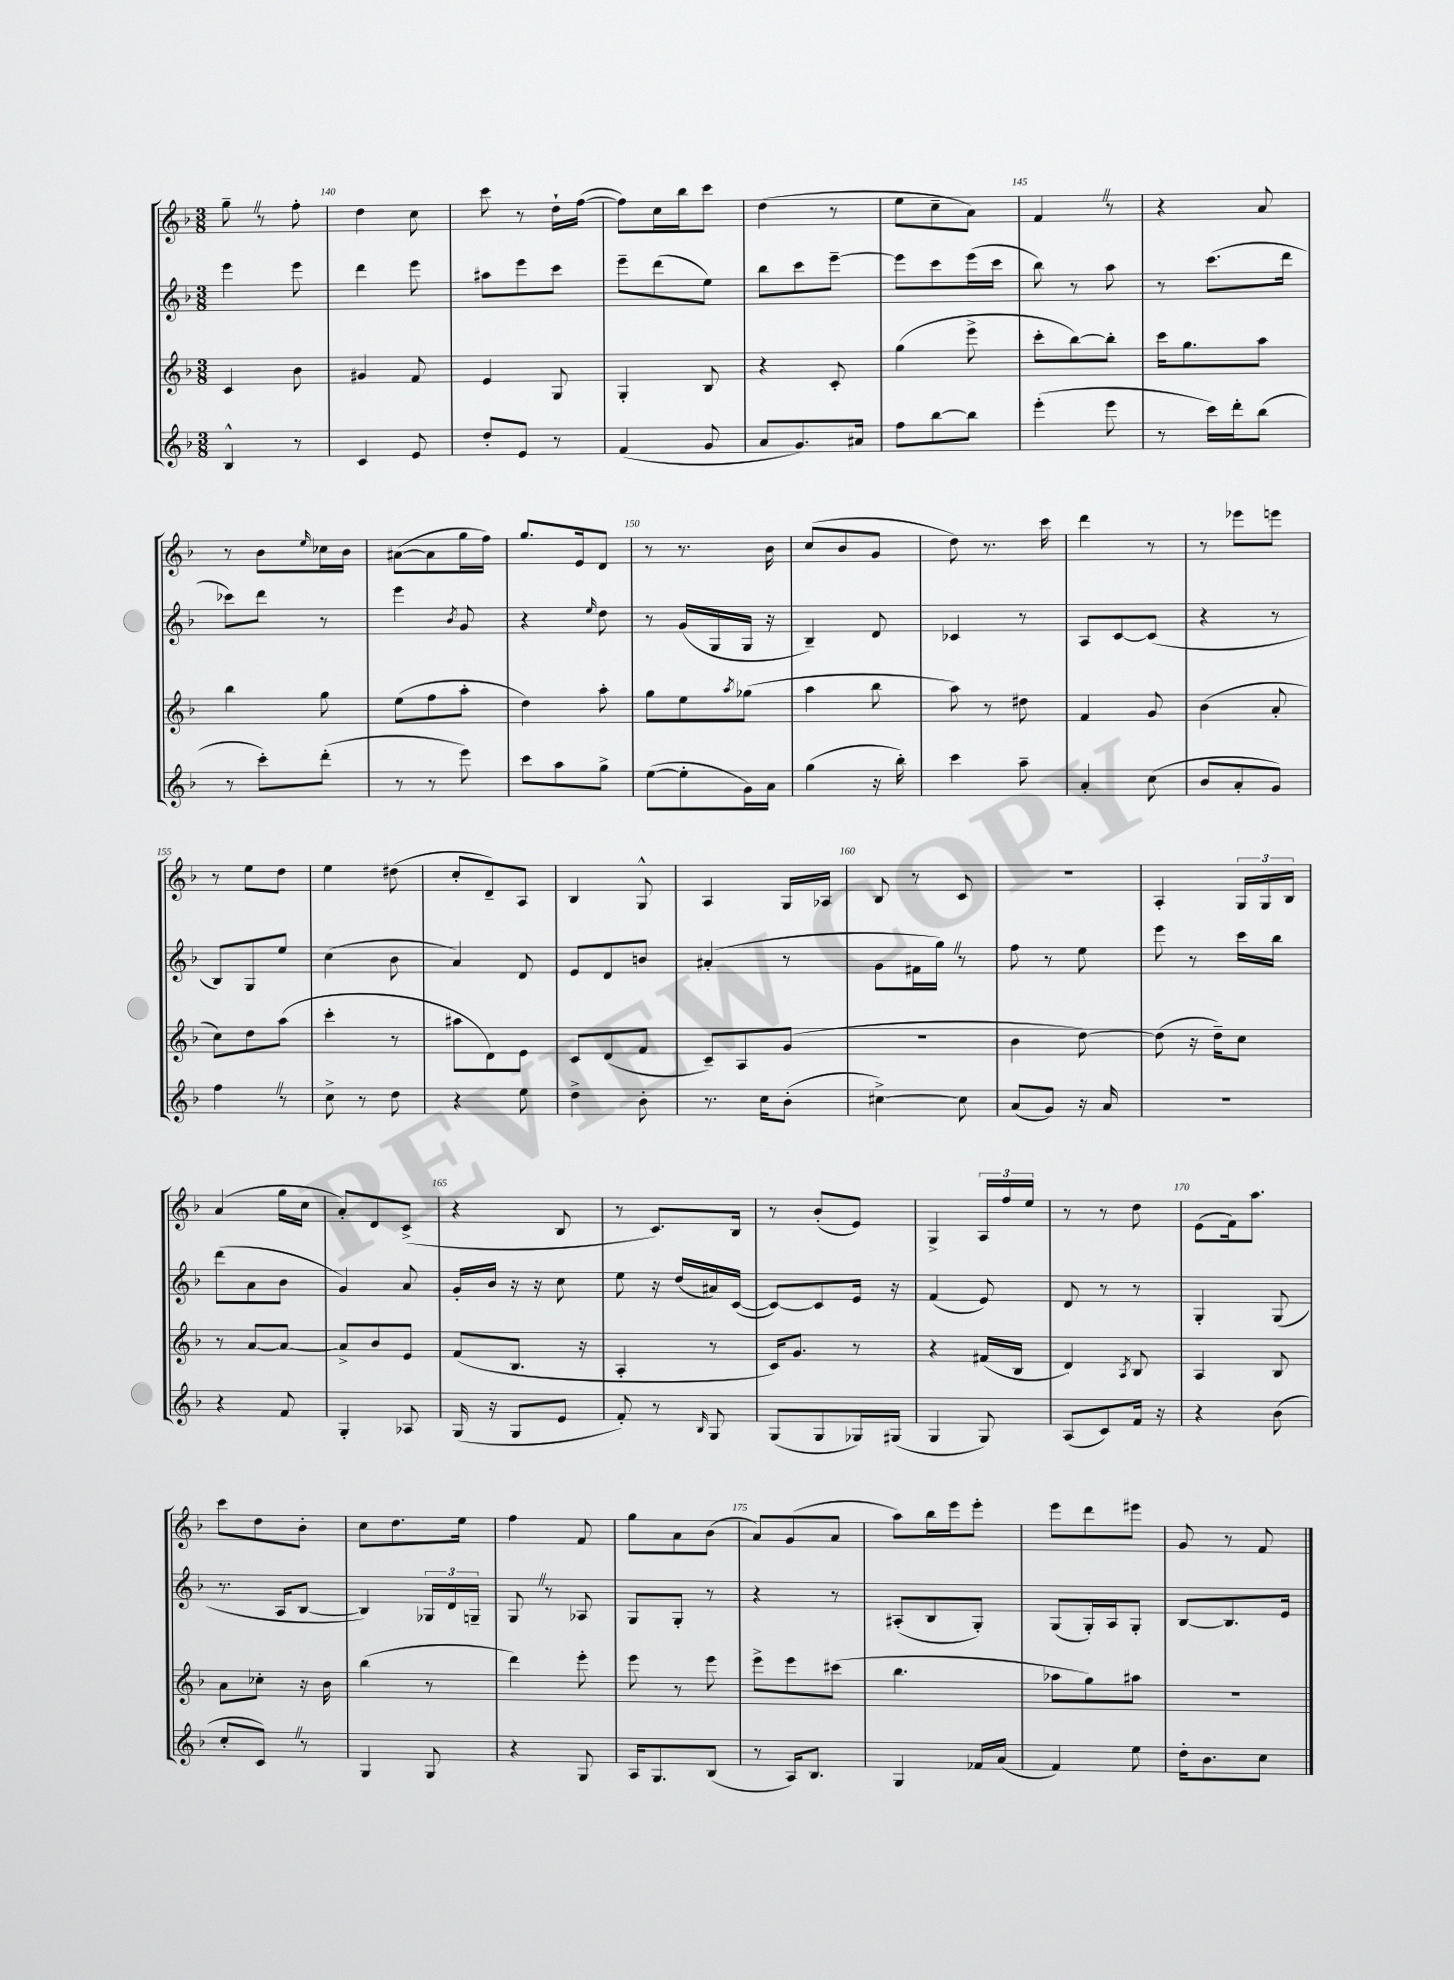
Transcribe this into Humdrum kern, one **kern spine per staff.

**kern	**kern	**kern	**kern
*staff4	*staff3	*staff2	*staff1
*clefG2	*clefG2	*clefG2	*clefG2
*k[b-]	*k[b-]	*k[b-]	*k[b-]
*M3/8	*M3/8	*M3/8	*M3/8
4B-^^	4c	4eee	8gg~
.	.	.	8r
8r	8b-	8eee	8ff'
=	=	=	=
4c	4g#	4ddd	4dd
8e	8f	8eee	8cc
=	=	=	=
8dd'	4e	8aa#	8ccc
8e	.	8eee	8r
8r	8G	8ccc	16dd`
.	.	.	([16ff
=	=	=	=
(4f	4G'	8eee~	8ff])
.	.	(8ddd	16cc
.	.	.	16bb-
8g	8B-	8ee)	8ccc
=	=	=	=
8a	4r	8bb-	(4dd
8.g)	.	8ccc	.
.	8c'	[8eee~	8r
16a#	.	.	.
=	=	=	=
8ff	(4gg	8eee]	8ee
[8bb-	.	8ccc	8cc~
8bb-]	8eee^	(16eee	8a)
.	.	16ccc	.
=	=	=	=
(4eee'	8ccc'	8bb-)	4f
.	[8bb-)	8r	.
8eee	8bb-']	8aa	8r
=	=	=	=
8r	16ccc	8r	4r
.	8.gg	.	.
16ccc)	.	(8.ccc	.
16ddd'	.	.	.
(8bb-	8aa	.	8a
.	.	16ddd	.
=	=	=	=
8r	4bb-	8ccc-)	8r
8ccc')	.	8ddd	8b-
.	.	.	16qqee
(8ddd'	8gg	8r	16cc-
.	.	.	16b-
=	=	=	=
8r	(8ee	4eee	([8a#
8r	8ff	.	8a#]
.	.	8qb-	.
8eee)	8aa'	8g	16gg
.	.	.	16ff)
=	=	=	=
8ccc	4dd)	4r	8.gg
8aa	.	.	.
.	.	.	16e
.	.	16qqee	.
8gg^	8aa'	8dd	8d
=	=	=	=
([8ee	8gg	8r	8r
8ee']	8ee	(16g	8.r
.	.	16G	.
.	8qaa	.	.
16g)	(8gg-	16G	.
16a	.	16r	16b-
=	=	=	=
(4gg	4aa	4B-~)	(8cc
.	.	.	8b-
16r	8bb-	8d	8g
16bb-')	.	.	.
=	=	=	=
4ccc	8aa)	4c-	8dd)
.	8r	.	8.r
8aa~	8dd#	8r	.
.	.	.	16ccc
=	=	=	=
4a'	4f	8A	4ddd
.	.	[8c	.
(8cc	8g	(8c]	8r
=	=	=	=
8b-	(4b-	4r	8r
8a'	.	.	8eee-
8g)	8a'	8r	8eee
=	=	=	=
4ff	8cc)	8B-)	8r
.	8dd	8G	8ee
8r	(8aa	8ee	8dd
=	=	=	=
8cc^	4ccc'	(4cc	4ee
8r	.	.	.
8dd	8r	8b-	(8dd#
=	=	=	=
4r	8aa#	4a)	8cc'
.	8d)	.	8d~)
8ee	8e	8d	8A
=	=	=	=
4dd^	8c	8e	4B-
.	(8d	8d	.
8b-'	8f	8b	8G^^
=	=	=	=
8.r	8c~)	(4a#'	4A
.	8A	.	.
16cc	.	.	.
(8b-'	(8g	8r	16G
.	.	.	16A-
=	=	=	=
[4cc#^)	4.r	8g	8B-
.	.	16f#	8r
.	.	16gg)	.
8cc#]	.	8r	8c
=	=	=	=
(8a	4b-	8ff	4.r
8g)	.	8r	.
16r	[8dd)	8ee	.
16a	.	.	.
=	=	=	=
4.r	(8dd]	8eee	4A'
.	16r	8r	.
.	16dd~)	.	.
.	8cc	16ccc	24G
.	.	.	24G
.	.	16bb-	.
.	.	.	24B-
=	=	=	=
4r	8r	(8ddd	(4a
.	[8a	8a	.
8f	8a_	8b-	16gg
.	.	.	16cc
=	=	=	=
4G'	8a^]	4g)	8a')
.	8b-	.	8d
8A-	8e	8a	(8c^
=	=	=	=
(16G	(8f	16g'	4r
16r	.	16b-	.
8G	8.B-	16r	.
.	.	16r	.
8e	.	8cc	8B-
.	16r	.	.
=	=	=	=
8f')	4A'	8ee	8r
8r	.	16r	8.c)
.	.	(16dd	.
16qqB-	.	.	.
8G	8r	16a#)	.
.	.	([16c	16B-
=	=	=	=
(8G	16c)	8c_)	8r
.	8.g	.	.
8G	.	8c]	(8b-'
16G-)	8r	16e	8e)
(16G#	.	16r	.
=	=	=	=
4G	4r	(4f	4G^
8G)	(16f#	8e)	24A
.	.	.	24ff
.	16B-	.	.
.	.	.	24ee
=	=	=	=
(8A	4d)	8d	8r
8c)	.	8r	8r
.	8qA	.	.
16f	8B-	8r	8dd
16r	.	.	.
=	=	=	=
4r	4A	4G'	(8e
.	.	.	16f)
.	.	.	8.aa
(8b-	8B-	(8G	.
=	=	=	=
8cc'	8a	8.r	8ccc
8c)	8cc-'	.	8dd
.	.	16A	.
8r	16r	[8B-	8b-'
.	16b-	.	.
=	=	=	=
4G	(4bb-	4B-])	8cc
.	.	.	8.dd
8G	8r	24G-	.
.	.	24d	.
.	.	.	16ee
.	.	24G~	.
=	=	=	=
4r	4ddd)	8G	4ff
.	.	8r	.
8G	8eee'	8A-	8f
=	=	=	=
16A	8eee	8G	8gg
8.G	.	.	.
.	8r	8G'	8a
(8B-	8eee	8r	(8b-
=	=	=	=
8r	8eee^	4r	8a)
16A)	8eee	.	(8g
8.B-	.	.	.
.	(8ccc#	8r	8a
=	=	=	=
4G	4.bb-	(8A#'	8aa)
.	.	8B-	16bb-
.	.	.	16eee
16f-	.	8G')	8eee'
(16a	.	.	.
=	=	=	=
4f)	8aa-	(8G	8eee
.	8gg)	16G')	8ddd
.	.	16A	.
8ee	8aa#	8G'	8eee#
=	=	=	=
16dd'	4.r	[8B-	8g
8.b-	.	.	.
.	.	8.B-]	8r
8cc	.	.	8f
.	.	16e	.
==	==	==	==
*-	*-	*-	*-
